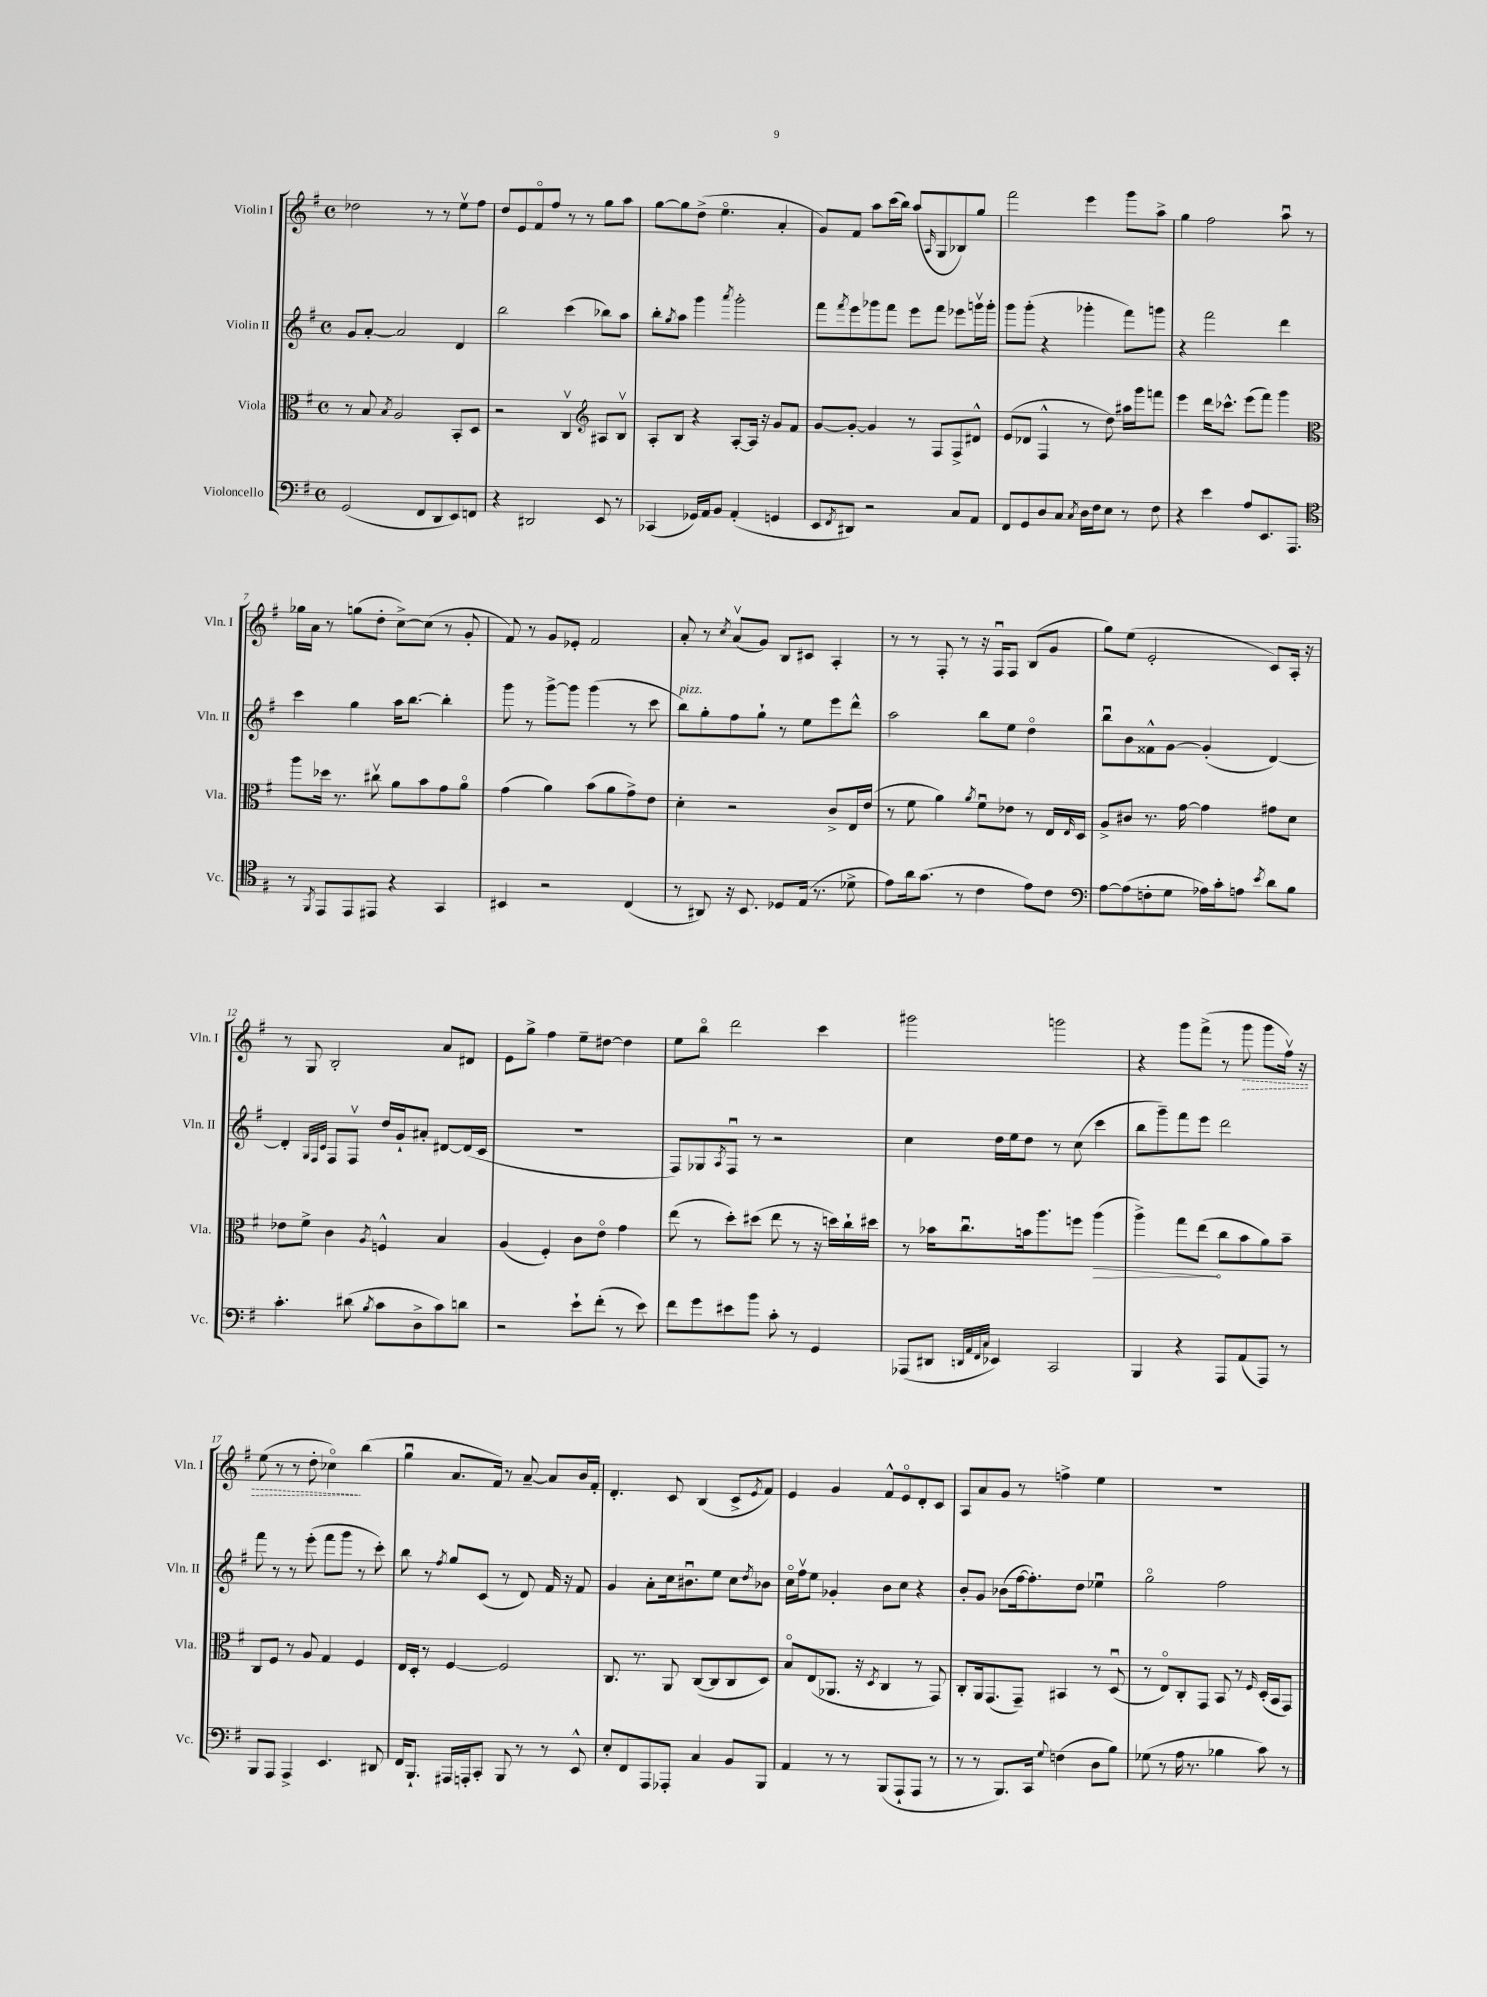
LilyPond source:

<<
\new StaffGroup <<
\new Staff = "s0" \with { instrumentName = "Violin I" shortInstrumentName = "Vln. I" } {
    \clef treble \key g \major \defaultTimeSignature \time 4/4
    des''2 r8 r8 e''8\upbow fis''8 |
    d''8 e'8 fis'8\flageolet fis''8 r8 r8 g''8 a''8 |
    g''8~ g''8 d''8->( e''4.\flageolet a'4-. |
    g'8) fis'8 a''8 c'''16( b''16) a''8( \grace { a16 } g8 bes8) g''8 |
    fis'''2 e'''4 g'''8 a''8-> |
    g''4 fis''2 a''8\downbow r8 |
    ges''16 a'16 r8 g''8( d''8-. c''8~->) c''8( r8 g'8-. |
    fis'8) r8 g'8 ees'8-. fis'2 |
    a'8-. r8 \acciaccatura { c''8 } a'8\upbow( g'8) b8 cis'8 a4-. |
    r8 r8 fis8-. r8 r16 fis16\downbow fis8 b8( g'8 |
    g''8) e''8( e'2-. c'8) a16-. r16 |
    r8 g8 b2-. a'8 dis'8 |
    e'8 g''8-> fis''4 e''8-- dis''8~ dis''4 |
    e''8 b''8\flageolet d'''2 c'''4 |
    gis'''2 g'''2 |
    r4 g'''8 fis'''8->( r8 \once \override Hairpin.style = #'dashed-line g'''8\> g'''8 fis''16\upbow) r16 |
    e''8( r8 r8 d''8-. ces''4\flageolet\!) b''4( |
    g''4\downbow a'8. fis'16) r8 a'8~-- a'8 b'16 fis'16-. |
    d'4.-. c'8 b4( c'8-> \acciaccatura { e'8 } fis'8) |
    e'4 g'4 fis'8-^ e'8\flageolet d'8-. c'8 |
    a8 a'8 g'8 r8 f''4-> e''4 |
    R1 \bar "|." |
}
\new Staff = "s1" \with { instrumentName = "Violin II" shortInstrumentName = "Vln. II" } {
    \clef treble \key g \major \defaultTimeSignature \time 4/4
    g'8 a'8~-. a'2 d'4 |
    b''2 c'''4( bes''8) a''8 |
    b''8-. \acciaccatura { g''8 } a''8 g'''4 \acciaccatura { a'''8 } g'''2-. |
    fis'''8 \acciaccatura { fis'''8 } e'''8 ges'''8 fis'''8 e'''8 fis'''8 ees'''8 g'''16\upbow g'''16-. |
    g'''8 g'''8-.( r4 ges'''4-. fis'''8) g'''8 |
    r4 fis'''2 d'''4 |
    c'''4 g''4 a''16 b''8.~ b''4-. |
    g'''8 r8 g'''8~-> g'''8 g'''4( r8 c'''8 |
    b''8^\markup { \italic "pizz." }) g''8-. fis''8 g''8-! r8 e''8 e'''8 d'''8-^ |
    a''2 b''8 e''8 d''4\flageolet |
    b''8\downbow b'8 fisis'8-^ g'8~ g'4-.( d'4~) |
    d'4-. \grace { g32 fis32 c'32 } fis8 fis8\upbow d''16 g'16-! ais'8-. dis'8~ dis'16( c'16 |
    R1 |
    fis8) ges8 \acciaccatura { a8 } fis8\downbow r8 r2 |
    c''4 d''16 e''16 d''8 r8 c''8( c'''4 |
    b''8 g'''8--) fis'''8 e'''8 d'''2 |
    fis'''8 r8 r8 e'''8-.( fis'''8 g'''8 r8 c'''8-.) |
    b''8 r8 \acciaccatura { fis''8 } g''8 c'8( r8 d'8) fis'16 r16 fis'8 |
    g'4 a'8-. c''16 bis'8.\downbow e''8 c''8 \acciaccatura { d''8 } bes'8 |
    c''16\flageolet fis''16\upbow e''8 ges'4-. b'8 c''8 r4 |
    b'8-. g'8 bes'8( fis''16~ fis''8.-.) d''8 ees''4\downbow |
    g''2\flageolet fis''2 \bar "|." |
}
\new Staff = "s2" \with { instrumentName = "Viola" shortInstrumentName = "Vla." } {
    \clef alto \key g \major \defaultTimeSignature \time 4/4
    r8 b8 \acciaccatura { b8 } a2 b,8-. d8 |
    r2 c4\upbow \clef treble ais8 b8\upbow |
    a8-. b8 r4 a8~-. a16 r16 g'8 fis'8 |
    g'8~ g'8~-. g'4 r8 fis8 fis8-> dis'8-^ |
    e'8( des'8 fis4-^ r8 d''8) ais''16 g'''16 f'''8 |
    e'''4 d'''16 ces'''8.-^ e'''8( fis'''8) g'''4 |
    \clef alto a''8 des''16 r8. cis''8\upbow a'8 b'8 g'8 a'8\flageolet |
    g'4( a'4) b'8( a'8 g'8->) e'8 |
    d'4-. r2 c'8-> e16 e'16( |
    r8 fis'8 a'4) \acciaccatura { a'8 } fis'8\downbow ees'8 r8 e16 \grace { e16 } d16 |
    a8-> cis'8 r8. g'16~ g'4 gis'8 d'8 |
    ees'8 fis'8-> c'4 \acciaccatura { a8 } f4-^ b4 |
    a4( fis4-.) c'8 e'8\flageolet g'4 |
    e''8( r8 d''8-.) dis''8( e''8 r8 r16 d''16) c''16-! dis''16 |
    r8 bes'16 c''8.\downbow b'16 a''8. f''8 \once \override Hairpin.circled-tip = ##t a''4\>( |
    a''4->) g''8 e''8\!( c''8 b'8 a'8) b'8-- |
    c8 fis8 r8 a8 g4 fis4 |
    e16 d16-. r8 fis4~ fis2 |
    c8. r8. a,8 c8~( c8 c8 d8) |
    b8\flageolet e8( aes,8. r16 \acciaccatura { d8 } c4 r8 g,8) |
    c8-. a,16 g,8.( g,8--) bis,4 r8 d8\downbow( |
    r8 e8\flageolet) c8-. g,8 b,8 r8 \grace { fis16 } d16-.( b,16 g,8) \bar "|." |
}
\new Staff = "s3" \with { instrumentName = "Violoncello" shortInstrumentName = "Vc." } {
    \clef bass \key g \major \defaultTimeSignature \time 4/4
    g,2( fis,8 d,8 e,8) f,8 |
    r4 dis,2 e,8 r8 |
    ces,4( ges,16) a,16 b,8 a,4-.( g,4 |
    e,8 \acciaccatura { fis,8 } dis,8) r2 c8 a,8 |
    fis,8 g,8 d8 c8 \acciaccatura { c8 } d16 fis16 e8 r8 fis8 |
    r4 e'4 a8 e,8. a,,8. |
    \clef tenor r8 \acciaccatura { fis,8 } e,8 e,8 eis,8 r4 g,4 |
    bis,4 r2 c4( |
    r8 ais,8) r16 b,8. des8 e16( r8. des'8-> |
    e'8) a'16 g'8.( r8 c'4 e'8) c'8 |
    \clef bass a8~ a8( f8-. g8 aes16) c'16-. a8 \acciaccatura { e'8 } d'8 b8 |
    c'4.-. dis'8( \acciaccatura { b8 } c'8 d8-> c'8) d'8 |
    r2 e'8-! fis'8-.( r8 e'8) |
    fis'8 g'8 eis'8 b'8 c'8-. r8 g,4 |
    aes,,8( dis,8 \grace { d,32 a,32 fis,32 c32 } ees,4) c,2 |
    b,,4 r4 a,,8 a,8( a,,8) r8 |
    b,,8 a,,8 a,,4-> e,4. dis,8 |
    fis,16 b,,8.-! ais,,16 a,,16-. c,8-. b,,8 r8 r8 e,8-^ |
    e8-. fis,8 a,,8 aes,,8-. c4 b,8 b,,8 |
    a,4 r8 r8 b,,8( a,,8-! a,,8 r8 |
    r8 r8 b,,8.) c,16 \appoggiatura { g8 } f4( d8 b8) |
    ges8( r8 a16 r8. bes4 c'8) r8 \bar "|." |
}
>>
>>
